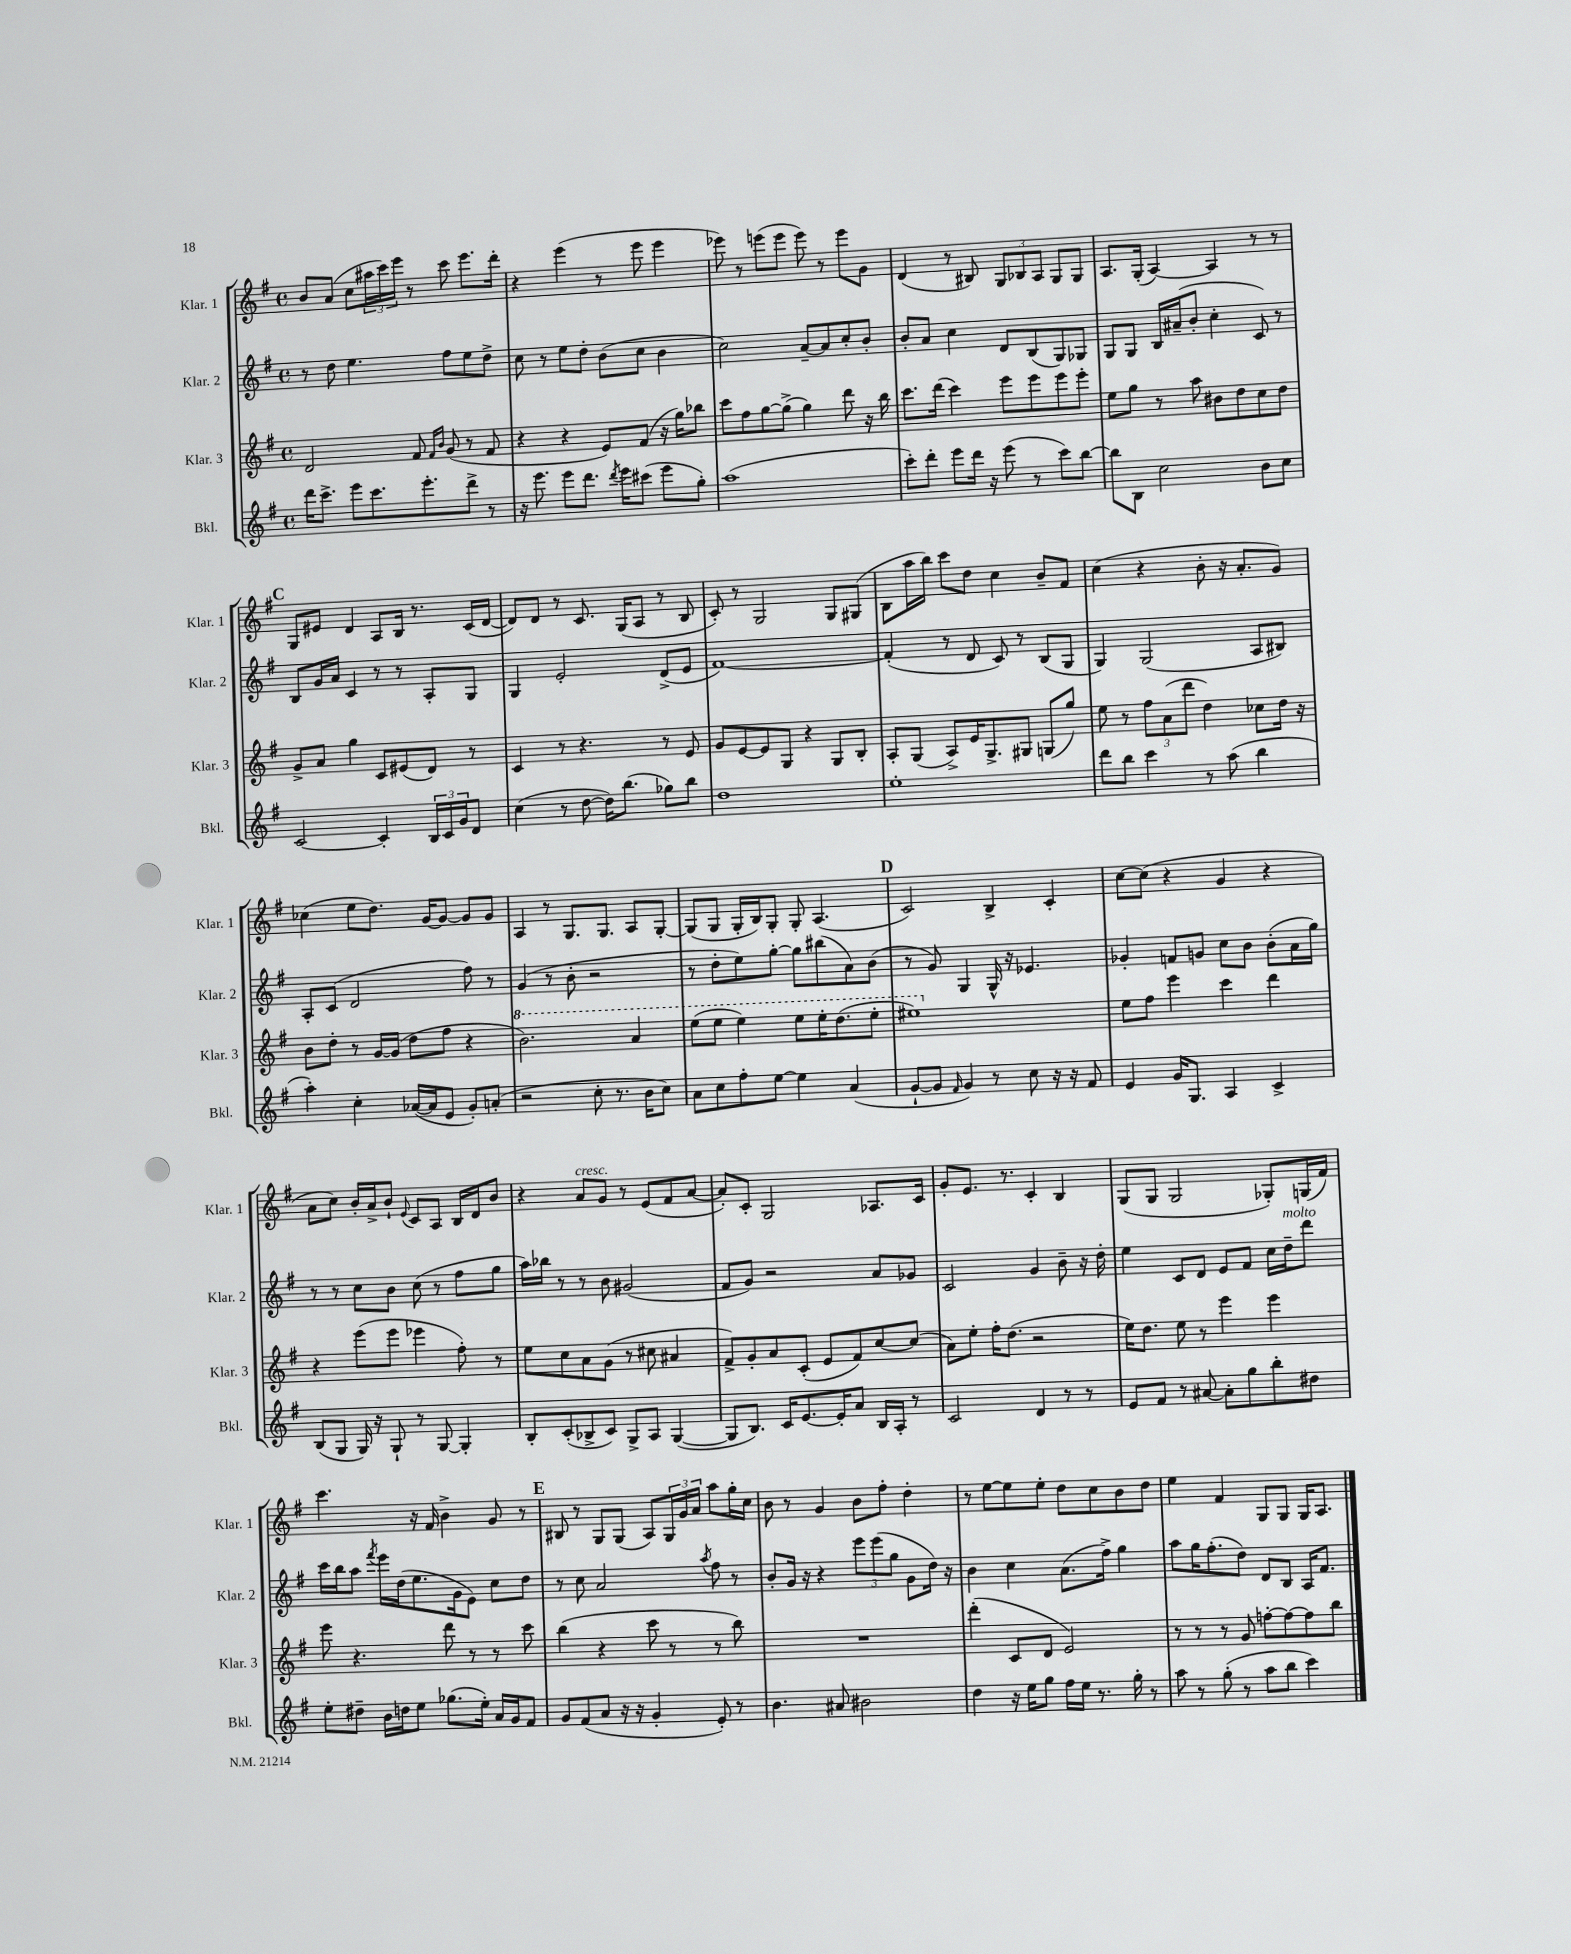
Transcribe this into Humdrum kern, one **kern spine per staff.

**kern	**kern	**kern	**kern
*staff4	*staff3	*staff2	*staff1
*clefG2	*clefG2	*clefG2	*clefG2
*k[f#]	*k[f#]	*k[f#]	*k[f#]
*M4/4	*M4/4	*M4/4	*M4/4
*met(c)	*met(c)	*met(c)	*met(c)
16ddd\LK	2d/	8r	8b/L
8.ccc^\J	.	.	.
.	.	8dd\	(8a/J
8eee\L	.	4.ee\	8cc\L
8.ccc\	.	.	24aa#\L
.	.	.	24ccc\)
.	.	.	24eee\JJ
.	8f#/	.	8r
8.eee'\	.	.	.
.	16qqf#/LL	.	.
.	16qqb/JJ	.	.
.	(8g/	8ff#\L	8ccc\
8ddd^\J	8r	8ee\	8.eee\L
8r	8f#/	8dd^\J	.
.	.	.	16ddd'\Jk
=	=	=	=
16r	4r	8cc\	4r
8.eee\	.	.	.
.	.	8r	.
8eee\L	4r	8ee\L	(4eee\
8.ddd\J	.	8dd'\J	.
.	8e/L)	(8b\L	8r
8qddd/	.	.	.
16eee\LK	.	.	.
(8ccc#\J	(8f#/J	8cc\J	8eee\
8eee\L	16r	4b\	4eee\
.	16gg\LK)	.	.
8gg'\J)	8bb-\J	.	.
=	=	=	=
(1aa	8ccc\L	2cc\)	8eee-\)
.	8ff#\	.	8r
.	[8gg\	.	(8eee\L
.	(8gg^\]J	.	8eee\J
.	4gg\)	[8a~/L	8eee\)
.	.	8a/]	8r
.	8ddd\	8cc'/	8eee\L
.	16r	8b'/J	8g\J
.	16bb\	.	.
=	=	=	=
8ccc'\L)	8.ccc\L	8b'/L	(4d/
8ddd'\J	.	8a/J	.
.	(16ddd\Jk	.	.
8eee\L	4ccc\)	4cc\	8r
16ddd\Jk	.	.	8B#/)
16r	.	.	.
(8eee\	8eee\L	8d/L	12G/L
.	.	.	12B-/
8r	8eee\	(8B/	.
.	.	.	12A/J
8ccc\L)	8eee\	8G/)	8G/L
[8bb\J	8eee'\J	8G-/J	8G/J
=	=	=	=
8bb\]L	8ee\L	8G/L	8.A/L
8B\J	8gg\J	8G/J	.
.	.	.	(16G'/Jk
2cc\	8r	16B/LL	[4A/)
.	.	(16a#~/J	.
.	8aa\	8b'/J	.
.	8b#\L	4cc'\	4A/]
.	8dd\	.	.
8b\L	8cc\	8c/)	8r
8cc\J	8dd\J	8r	8r
=	=	=	=
[2c/	8g^/L	8B/L	8G/L
.	8a/J	16g/L	8e#/J
.	.	16a/JJ	.
.	4gg\	4c/	4d/
4c'/]	8c/L	8r	8A/L
.	(8e#/	8r	16B/Jk
.	.	.	8.r
24B/LL	8d/J)	8A'/L	.
24c/	.	.	.
24g/J	.	.	.
8d/J	8r	8G/J	(16c/LL
.	.	.	[16d/JJ
=	=	=	=
(4cc\	4c/	4G/	8d/]L)
.	.	.	8d/J
8r	8r	2e'/	8r
[8dd\	4.r	.	8.c/
16dd\]LK)	.	.	.
(8.bb\J	.	.	(16G/LK
.	.	.	8A/J
8gg-\L)	8r	(8d^/L	8r
8bb\J	8e/	8e/J	8B/
=	=	=	=
1dd	8g/L	[1f#)	8c'/)
.	[8e/	.	8r
.	8e/]	.	2G/
.	8G/J	.	.
.	4r	.	.
.	8G/L	.	8G/L
.	8B'/J	.	(8G#/J
=	=	=	=
1ee'	8A'/L	(4f#'/]	8B\L
.	(8G/J	.	16aa\L
.	.	.	16bb\JJ)
.	8A^/L)	8r	8ccc\L
.	16e/K	8d/	8dd\J
.	8.G^/	.	.
.	.	8c/)	4cc\
.	8G#/J	8r	.
.	(8G/L	(8B/L	8b~/L
.	8gg/J)	8G/J	8f#/J
=	=	=	=
8ddd\L	8ee\	4G/)	(4cc\
8bb\J	8r	.	.
4ccc\	12ff#\L	(2G/	4r
.	(12a\	.	.
.	12ddd\J	.	.
8r	4dd\)	.	8b'\
(8aa\	.	.	16r
.	.	.	8.a'/L
4bb\	8cc-\L	8A/L	.
.	16dd\Jk	8B#/J)	8g/J)
.	16r	.	.
=	=	=	=
4aa'\)	8b\L	8A'/L	(4cc-\
.	8dd'\J	(8c/J	.
4cc'\	8r	2d/	8ee\L
.	[16g/LL	.	8.dd\J)
.	(16g/]JJ	.	.
([16a-/LL	8dd\L	.	.
16a-/]J	.	.	[16g/LK
8e/J	8ff#\J	.	8g/_J
8g'/L)	4r	8ff#\)	8g/]L
(8a'/J	.	8r	8g/J
=	=	=	=
2r	2.bb\)	(4g/	4A/
.	.	8r	8r
.	.	8b'\	8.G/L
8cc'\	.	2r	.
.	.	.	8.G/J
8.r	.	.	.
.	4aa/	.	8A/L
16b\LK	.	.	.
8cc\J)	.	.	[8G'/J
=	=	=	=
8a\L	(8eee\L	8r	(8G/]L
8cc\	8eee\J	8dd'\L	8G/J
8ff#'\	4eee\)	8ee\)	16G'/LL
.	.	.	16B/J)
[8ee\J	.	[8gg'\J	8G'/J
4ee\]	8eee\L	8gg\]L	8G'/
.	16eee'\K	(8bb#\	(4.A/
.	(8.ddd\	.	.
(4a/	.	8a\)	.
.	8eee'\J	(8b\J	.
=	=	=	=
[8g`/L	1eee#)	8r	2c/)
8g/]J	.	8g/)	.
16qqf#/	.	.	.
4g/)	.	4G/	.
8r	.	16G^^/	4B^/
.	.	16r	.
8cc\	.	4.e-/	.
16r	.	.	4c'/
16r	.	.	.
8f#/	.	.	.
=	=	=	=
4e/	8ee\L	4g-'/	[8cc\L
.	8ff#\J	.	(8cc\]J
16g/LK	4eee\	8f/L	4r
8.G/J	.	.	.
.	.	8g/J	.
4A/	4ccc\	8cc\L	4g/
.	.	8b\J	.
4c^/	4ddd\	(8b'\L	4r
.	.	16a\L	.
.	.	16gg\JJ)	.
=	=	=	=
(8B/L	4r	8r	8a\L
8G/J	.	8r	8cc\J)
16G/)	(8eee\L	8cc\L	16b'/LL
16r	.	.	16a^/J
8G`/	8eee\J	8b\J	8b`/J
.	.	.	8qqe/
8r	4eee-\	(8cc\	8c/L
[8G/	.	8r	8A/J
4G'/]	8ff#'\)	8ff#\L	16B/LL
.	.	.	16d/J
.	8r	8gg\J	8b/J
=	=	=	=
8B'/L	8ee\L	16aa\LL)	4r
.	.	16bb-\JJ	.
(8c'/	8cc\	8r	.
8B-^/	8a\	8r	8a/L
8c/J)	(8g\J	8b\	8g/J
8G^/L	8r	(2g#/	8r
8A/J	8cc#\	.	(8e/L
([4G/	4a#/	.	8f#/
.	.	.	[8a/J
=	=	=	=
8G/]L	8f#^/L)	8f#/L	8a'/]L)
8.B/J)	8g'/	8g/J)	8c'/J
.	8a/	2r	2G/
16c/LK	.	.	.
[8.e/	(8c'/J	.	.
.	8e/L	.	.
16e'/]K	.	.	.
8a/J	8f#/)	.	.
16B/LL	[8cc/	8a/L	8.A-/L
16A'/JJ	.	.	.
8r	(8cc/]J	8g-/J	.
.	.	.	16c/Jk
=	=	=	=
2c/	8a\L)	2c/	8g'/L
.	8ee'\J	.	8.e/J
.	16ff#'\LK	.	.
.	(8.dd\J	.	8.r
4d/	2r	4g/	4c'/
8r	.	8b~\	4B/
8r	.	16r	.
.	.	16dd'\	.
=	=	=	=
8e/L	16ee\LK)	4ee\	(8G/L
.	8.dd\J	.	.
8f#/J	.	.	8G/J
8r	8ee\	8c/L	2G/
[8a#/	8r	8d/J	.
8a#'\]L	4eee\	8e/L	.
8gg\	.	8f#/J	.
8bb'\	4eee\	16cc\LL	8G-'/L)
.	.	16dd~\J	.
8dd#\J	.	8ddd\J	(16G/L
.	.	.	16f#/JJ)
=	=	=	=
8ee'\L	8eee\	16ccc\LL	4.ccc\
.	.	16bb\J	.
8dd#~\J	4.r	8aa\J	.
.	.	8qfff#/	.
16b\LL	.	16eee\LL	.
16dd\J	.	(16dd\J	.
8ee\J	.	8.ee\	16r
.	.	.	16f#/
(8.gg-\L	8ddd\	.	4b^\
.	.	16g\k	.
.	8r	8e\J)	.
16ee'\Jk)	.	.	.
16a/LL	8r	8cc\L	8g/
16g/J	.	.	.
8f#/J	8ccc\	8dd\J	8r
=	=	=	=
8g/L	(4bb\	8r	8B#/
(8f#/	.	8cc\	8r
8a/J	4r	2a/	8G/L
16r	.	.	(8G/J
16r	.	.	.
4g'/	8ccc\	.	8A/L)
.	8r	.	24G/L
.	.	.	24g/
.	.	.	24a/JJ
.	.	8qaa/	.
8e'/)	8r	8ff#\	8aa\L
8r	8bb\)	8r	16gg'\L
.	.	.	16cc\JJ
=	=	=	=
4.b\	1r	8b'/L	8b\
.	.	16g/Jk	8r
.	.	16r	.
.	.	4r	4g/
8a#/	.	.	.
2b#\	.	12eee\L	8b\L
.	.	(12eee\	.
.	.	.	8ff#'\J
.	.	12gg\J	.
.	.	8g\L	4dd'\
.	.	16dd\Jk)	.
.	.	16r	.
=	=	=	=
4dd\	(4ddd'\	4b\	8r
.	.	.	[8ee\L
16r	8c/L	4cc\	8ee\]
16ee\LK	.	.	.
8gg\J	8d/J	.	8ee'\J
16ff#\LL	2e/)	(8.a\L	8dd\L
16ee\JJ	.	.	.
8.r	.	.	8cc\
.	.	16ff#^\Jk)	.
.	.	4gg\	8b\
16gg'\	.	.	.
8r	.	.	8dd\J
=	=	=	=
8aa\	8r	8aa\L	4ee\
8r	8r	16gg\K	.
.	.	(8.ff#'\	.
(8gg'\	8r	.	4f#/
8r	8g/	8dd\J)	.
8aa\L	[8ff'\L	8d/L	8G/L
8bb\J	8ff\_	8B/J	8G/J
4ccc\)	8ff\]	16A/LK	16G/LK
.	.	8.f#/J	8.A/J
.	8bb\J	.	.
==	==	==	==
*-	*-	*-	*-
